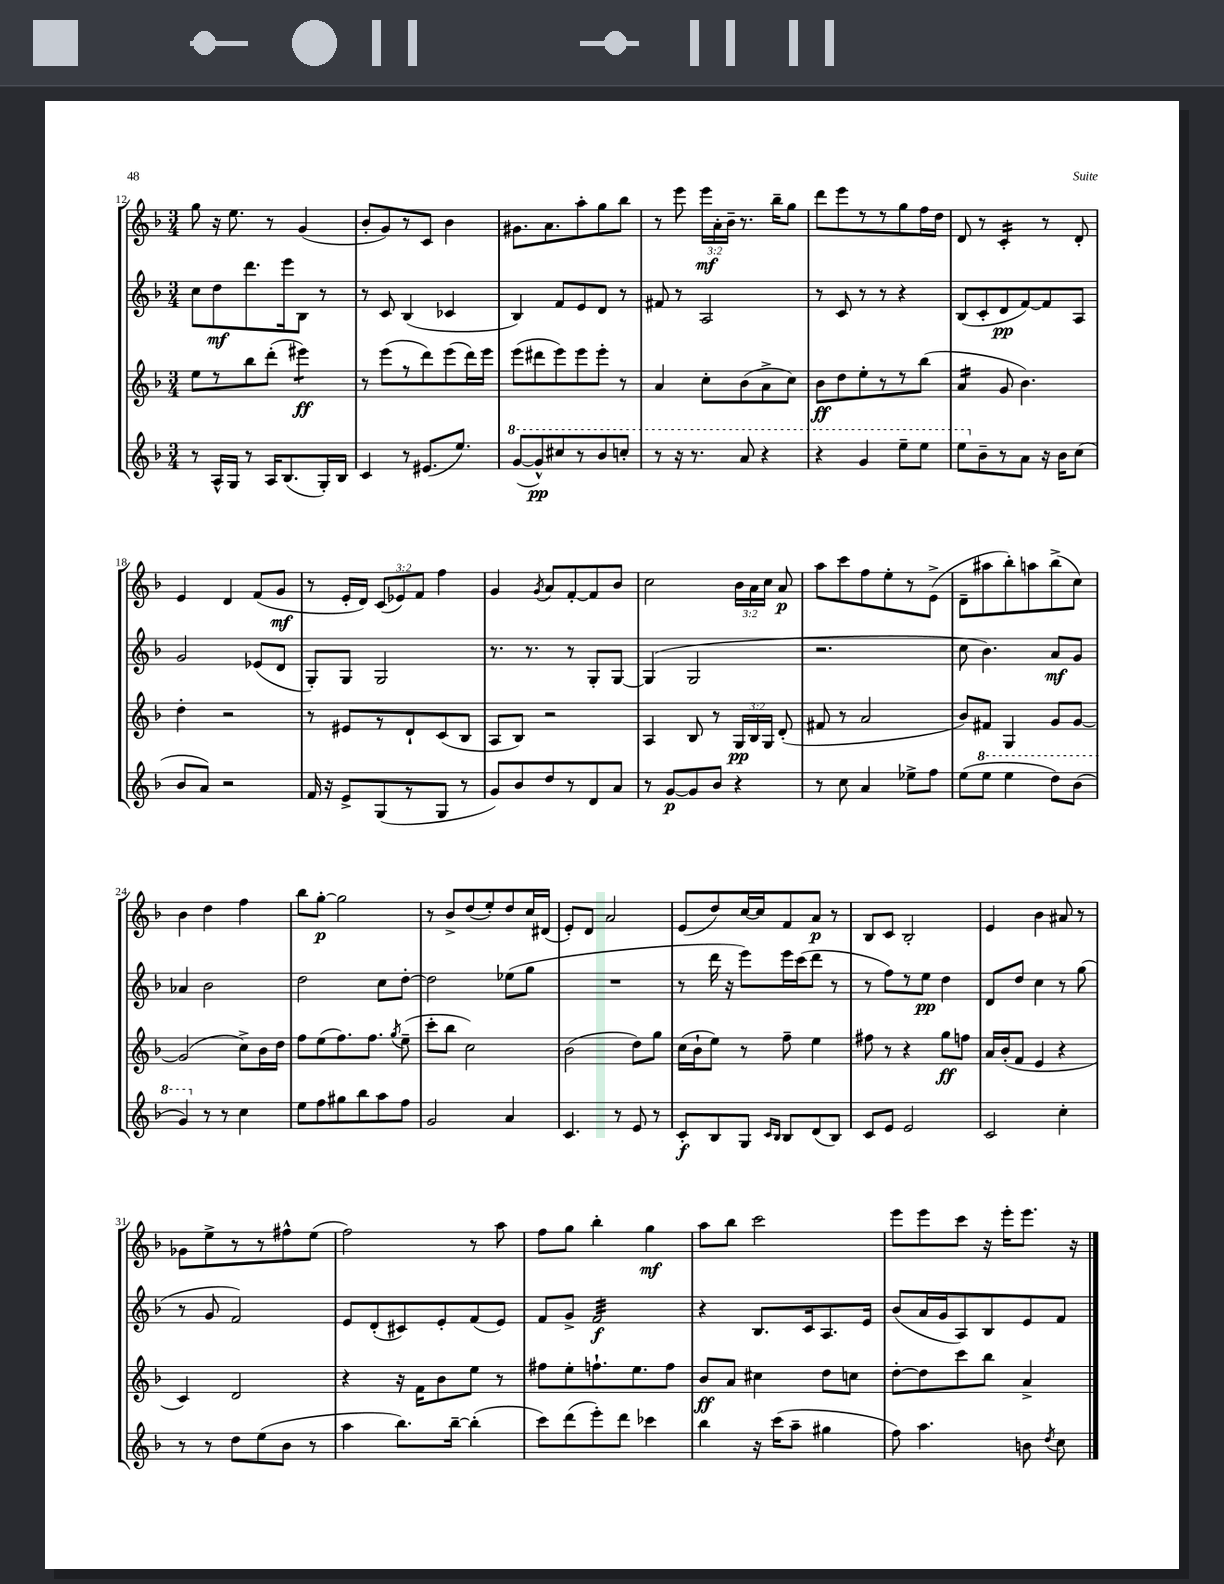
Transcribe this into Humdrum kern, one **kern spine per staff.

**kern	**kern	**kern	**kern
*staff4	*staff3	*staff2	*staff1
*clefG2	*clefG2	*clefG2	*clefG2
*k[b-]	*k[b-]	*k[b-]	*k[b-]
*M3/4	*M3/4	*M3/4	*M3/4
8r	8ee	8cc	8gg
16A^^	8r	8dd	16r
16G	.	.	8.ee
8r	8bb-	8.ddd	.
16A	(8ddd'	.	8r
(8.B-	.	16eee	.
.	4eee#)	8B-	(4g
16G')	.	8r	.
16B-	.	.	.
=	=	=	=
4c	8r	8r	8b-'
.	(8eee	8c	8g)
8r	8r	(4B-	8r
(8.e#	8ddd)	.	8c
.	(8eee	4c-	4b-
8.ee)	.	.	.
.	16ddd)	.	.
.	16eee	.	.
=	=	=	=
([8gg	(8eee	4B-)	8.g#
8gg^^])	8ddd#	.	.
.	.	.	8.a
8ccc#	8eee)	8f	.
8r	8eee	8e	8aa'
8bb-	8eee'	8d	8gg
8ccc'	8r	8r	8bb-
=	=	=	=
8r	4a	8f#	8r
16r	.	8r	8eee
8.r	.	.	.
.	8cc'	2A	24eee
.	.	.	24a'
.	.	.	24b-~
8aa	(8b-	.	8.r
4r	8a^	.	.
.	.	.	16bb-~
.	8cc)	.	8gg
=	=	=	=
4r	8b-	8r	8ddd
.	8dd	8c	8eee
4gg	8ee'	8r	8r
.	8r	8r	8r
8eee~	8r	4r	8gg
8eee	(8bb-	.	16ff
.	.	.	16dd
=	=	=	=
8eee	4a	(8B-	8d
8b-~	.	8c'	8r
8r	8g	8d	4c'
8a	4.b-)	[8f)	.
16r	.	8f]	8r
16b-	.	.	.
(8cc	.	8A	8d'
=	=	=	=
8b-	4dd'	2g	4e
8a)	.	.	.
2r	2r	.	4d
.	.	(8e-	(8f
.	.	8d	8g
=	=	=	=
16f	8r	8G')	8r
16r	.	.	.
8e^	8e#	8G	16e'
.	.	.	16d)
(8G	8r	2G	(12c
.	.	.	12e-)
8r	8d`	.	.
.	.	.	12f
8G	(8c	.	4ff
8r	8B-	.	.
=	=	=	=
8g)	8A	8.r	4g
8b-	8B-)	.	.
.	.	8.r	.
.	.	.	8qg
8dd	2r	.	8a
8r	.	8r	[8f'
8d	.	8G'	8f]
8a	.	[8G	8b-
=	=	=	=
8r	4A	(4G]	2cc
[8g	.	.	.
8g]	8B-	2G	.
8b-	8r	.	.
4r	24G	.	24b-
.	24B-	.	24a
.	24G	.	24cc
.	(8d'	.	8a
=	=	=	=
8r	8f#	2.r	8aa
8cc	8r	.	8ccc
4a	2a	.	8ff
.	.	.	8ee'
8ee-^	.	.	8r
8ff	.	.	(8e^
=	=	=	=
(8ee	8b-)	8cc	8d~
8eee	8f#	4.b-)	8aa#
4eee	4G	.	8bb-')
.	.	.	8aa
8ddd)	8g	8a	(8bb-^
(8bb-	[8g	8g	8cc)
=	=	=	=
4gg)	(2g]	4a-	4b-
8r	.	2b-	4dd
8r	.	.	.
4cc	8cc^)	.	4ff
.	16b-	.	.
.	16dd	.	.
=	=	=	=
8ee	8ff	2dd	8bb-
8ff	(8ee	.	[8gg'
8gg#	8.ff)	.	2gg]
8bb-	.	.	.
.	8.ff	.	.
8aa	.	8cc	.
.	8qgg	.	.
8ff	(8ee~	[8dd'	.
=	=	=	=
2g	8ccc'	2dd]	8r
.	8bb-	.	8b-^
.	2cc)	.	(8dd
.	.	.	8ee')
4a	.	(8ee-	8dd
.	.	8gg	16cc
.	.	.	(16d#
=	=	=	=
4.c	(2b-	2.r	8e')
.	.	.	8d
.	.	.	2a
8r	.	.	.
8e	8dd)	.	.
8r	8gg	.	.
=	=	=	=
8c'	(16cc	8r	(8e
.	16b-`	.	.
8B-	8ee)	16ddd	8dd)
.	.	16r	.
8G	8r	8eee)	[16cc
.	.	.	16cc]
16qqc	.	.	.
16qqB-	.	.	.
8B-	8ff~	16eee	8f
.	.	(16ccc	.
(8d	4ee	8ddd	8a
8B-)	.	8r	8r
=	=	=	=
8c	8ff#	8r	8B-
8e	8r	8ff)	8c
2e	4r	8r	2B-'
.	.	8ee	.
.	8gg	4dd	.
.	8ff	.	.
=	=	=	=
2c	16a	8d	4e
.	(16b-'	.	.
.	8f	8dd	.
.	4e	4cc	4b-
4cc'	4r	8r	8a#
.	.	(8gg	8r
=	=	=	=
8r	4c)	8r	8g-
8r	.	8g	8ee^
8dd	2d	2f)	8r
(8ee	.	.	8r
8b-	.	.	8ff#^^
8r	.	.	(8ee
=	=	=	=
4aa	4r	8e	2ff)
.	.	(8d'	.
8.bb-)	16r	8c#)	.
.	16f	.	.
.	8b-	8e'	.
[16bb-~	.	.	.
(4bb-']	8ee	(8f	8r
.	8r	8e)	8aa
=	=	=	=
8ccc)	8ff#	8f	8ff
(8ddd	8ee'	8g^	8gg
8eee')	8.ff`	2f	4bb-'
8ddd	.	.	.
.	8.ee	.	.
4ccc-	.	.	4gg
.	8ff	.	.
=	=	=	=
4bb-	8b-	4r	8aa
.	8a	.	8bb-
16r	4cc#	8.B-	2ccc
(16ccc	.	.	.
8aa~	.	.	.
.	.	16c	.
4gg#	8dd	8.A	.
.	8cc	.	.
.	.	16e	.
=	=	=	=
8ff)	[8dd'	(8b-	8eee
4.aa	8dd]	16a	8eee
.	.	16g	.
.	8ccc	8A)	8ccc
.	8bb-	8B-	16r
.	.	.	16eee'
8b	4a^	8e	8.eee
8qdd	.	.	.
8cc	.	8f	.
.	.	.	16r
==	==	==	==
*-	*-	*-	*-
